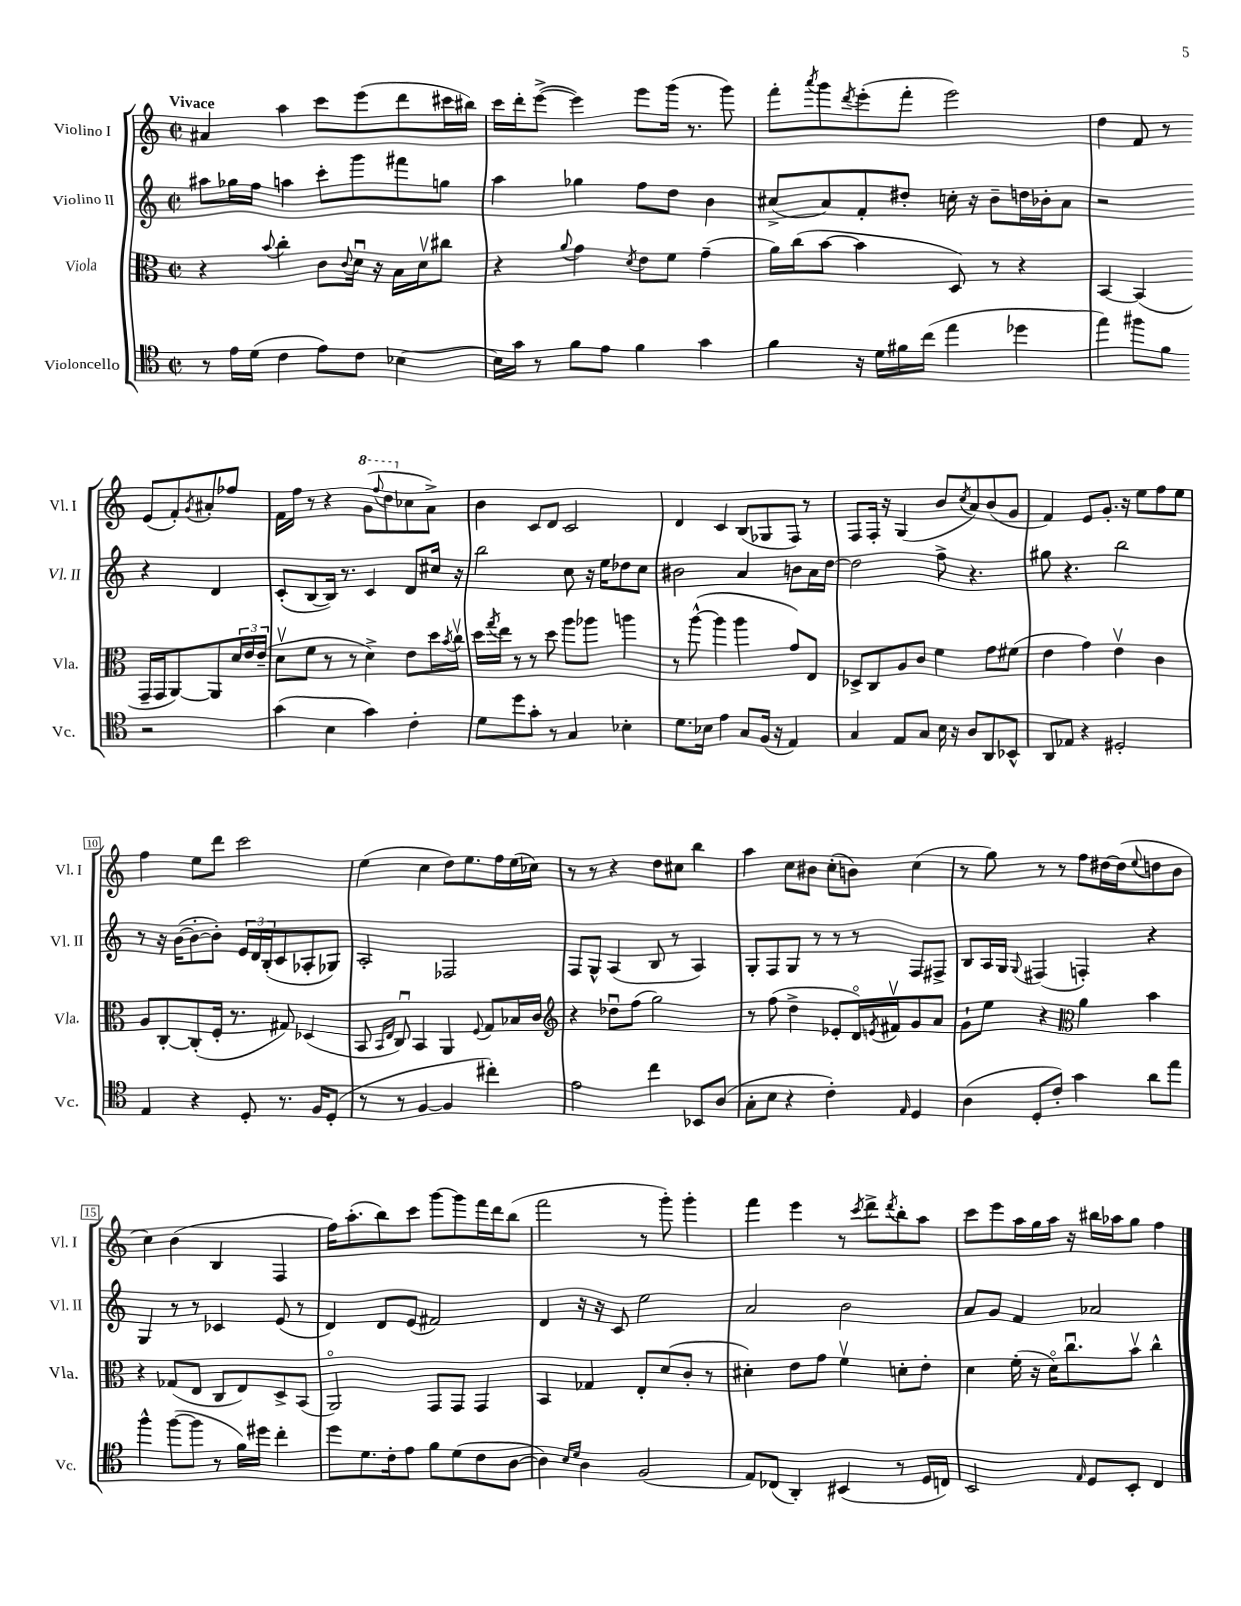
<<
\new StaffGroup <<
\new Staff = "s0" \with { instrumentName = "Violino I" shortInstrumentName = "Vl. I" } {
    \clef treble \key c \major \defaultTimeSignature \time 2/2 \tempo "Vivace"
    ais'4 a''4 c'''8 e'''8( d'''8 cis'''16 bis''16) |
    c'''16 d'''16-. e'''8~->( e'''4) e'''8 g'''16( r8. g'''8) |
    f'''8-. \acciaccatura { a'''8 } g'''8 \acciaccatura { d'''8 } e'''8-.( f'''8-. e'''2) |
    d''4 f'8 r8 e'8( f'8-.) \acciaccatura { g'8 } ais'8-. fes''8 |
    f'16 f''16 r8 r4 \ottava #1 g''8( \appoggiatura { f'''8 } d'''8 \ottava #0 ces''8 a'8->) |
    b'4 c'8 d'8 c'2 |
    d'4 c'4 b8( ges8 f8) r8 |
    f8 f16-. r16 g4( b'8 \acciaccatura { c''8 } a'8) b'8( g'8 |
    f'4) e'8 g'8.-. r16 e''8 f''8 e''8 |
    f''4 e''8 d'''8 c'''2 |
    e''4( c''4 d''8) e''8. f''16 e''16( ces''16) |
    r8 r8 r4 d''8 cis''8 b''4 |
    a''4 c''8 bis'8 c''8-.( b'8) c''4( |
    r8 g''8) r8 r8 f''8 dis''16~ dis''16( \appoggiatura { e''8 } d''8 b'8 |
    c''4) b'4( b4 f4 |
    f''16) a''8.-.( b''8) c'''8 g'''8~ g'''8 f'''16 d'''16 b''8( |
    f'''2 r8 g'''8-.) g'''4-. |
    f'''4 e'''4 r8 \acciaccatura { c'''8 } d'''8-> \acciaccatura { d'''8 } b''8-. a''8 |
    c'''8 e'''8 a''16 g''16 a''16 r16 bis''16 aes''16 g''8 f''4 \bar "|." |
}
\new Staff = "s1" \with { instrumentName = "Violino II" shortInstrumentName = "Vl. II" } {
    \clef treble \key c \major \defaultTimeSignature \time 2/2
    ais''8 ges''16 f''16 a''4 c'''8-. g'''8 fis'''8 g''8 |
    a''4 ges''4 f''8 d''8 b'4 |
    cis''8->( a'8) f'8-. dis''8-. c''16-. r16 b'8-- d''16 bes'16-. a'8 |
    r2 r4 d'4 |
    c'8-.( b8~ b16) r8. c'4 d'8 cis''16 r16 |
    b''2 c''8 r16 e''16 des''8 c''8 |
    bis'2 a'4 b'8 a'16 d''16~ |
    d''2 f''8-> r4. |
    gis''8 r4. b''2 |
    r8 r16 b'16~( b'8~-. b'8-.) \tuplet 3/2 { e'16 d'16 b16-.( } c'8 aes8-. ges8) |
    a2-. fes2 |
    f8 g8-^ a4( b8 r8 a4) |
    g8-. f8 g8 r8 r8 r8 f8 fis8-> |
    b8 a16 g16 \appoggiatura { g8 } fis4( f4-.) r4 |
    g4 r8 r8 ces'4 e'8( r8 |
    d'4) d'8 e'8( fis'2) |
    d'4 r16 r16 c'8 e''2 |
    a'2 b'2 |
    a'8 g'8 f'4 aes'2 \bar "|." |
}
\new Staff = "s2" \with { instrumentName = "Viola" shortInstrumentName = "Vla." } {
    \clef alto \key c \major \defaultTimeSignature \time 2/2
    r4 \appoggiatura { b'8 } c''4-. c'8 \appoggiatura { c'8 } d'16\downbow r16 b16 d'16\upbow cis''8 |
    r4 \appoggiatura { a'8 } g'4 \acciaccatura { d'8 } e'8 f'8 g'4--( |
    a'16) c''16( b'8~ b'4 d8) r8 r4 |
    b,4~ b,4( g,16-- g,16 a,8~) a,8 \tuplet 3/2 { d'16 e'16 e'16--( } |
    d'8\upbow f'8 r8 r8 d'4->) e'8 d''16 \acciaccatura { b'8 } c''16\upbow |
    d''16 \acciaccatura { g''8 } e''16 r8 r8 d''8 a''8 aes''8 a''4 |
    r8 a''8~-^( a''4 a''4 g'8) e8 |
    des8-> c8 a8 c'8 f'4 g'8 fis'8( |
    e'4 g'4) e'4\upbow c'4 |
    a8 c8~-. c8-.( f16-. r8. gis8) des4( |
    b,8 \grace { b,16 e16 } c8\downbow) b,4 a,4 \appoggiatura { f8 } g8 bes16 c'16 |
    \clef treble r4 des''8\downbow f''8( g''2) |
    r8 f''8( d''4-> ees'8-. d'16\flageolet) \acciaccatura { e'8 } fis'16\upbow g'8 a'8 |
    g'8-! e''8 r4 \clef alto a'4 b'4 |
    r4 ges8( e8 c8 e8) d8-> b,8( |
    a,2\flageolet) g,8 g,8 g,4 |
    b,4 ges4 e8-. d'8( c'8-. r8 |
    dis'4-.) e'8 g'8 f'4\upbow d'8-. e'8-. |
    d'4 f'16-.( r16 d'16\flageolet) c''8.\downbow b'8\upbow c''4-^ \bar "|." |
}
\new Staff = "s3" \with { instrumentName = "Violoncello" shortInstrumentName = "Vc." } {
    \clef tenor \key c \major \defaultTimeSignature \time 2/2
    r8 e'16 d'16( c'4 e'8) c'8 bes4~ |
    bes16 g'16 r8 f'8 e'8 f'4 g'4 |
    f'4 r16 d'16 fis'16 c''16( e''4 des''4 |
    e''4) fis''8 f'8 r2 |
    g'4( b4 g'4) c'4-. |
    d'8 d''8 g'8-. r8 g4 bes4-. |
    d'8. bes16 e'4 g8 f16( r16 e4) |
    g4 e8 g8 b16 r16 a8 a,8 bes,8-^ |
    a,8 ees8 r4 dis2-. |
    e4 r4 d8-. r8. f16 d8-.( |
    r8 r8 f4~ f4 cis''4-.) |
    e'2 c''4 bes,8 a8( |
    g8-. b8 r4 c'4-.) \grace { e16 } d4 |
    a4( d8-. c'8-.) g'4 a'8 e''8 |
    f''4-^ f''8~( f''8 r8 f'16) dis''16 c''4-. |
    d''8 d'8. c'16-. e'8 f'8 d'8( c'8 a8~ |
    a4) \grace { b16 d'16 } a4 f2( |
    e8) ces8( a,4-.) bis,4( r8 d16 c16) |
    b,2 \grace { e16 } d8 b,8-. c4 \bar "|." |
}
>>
>>
\layout { \context { \Score \override BarNumber.stencil = #(make-stencil-boxer 0.1 0.3 ly:text-interface::print) } }
